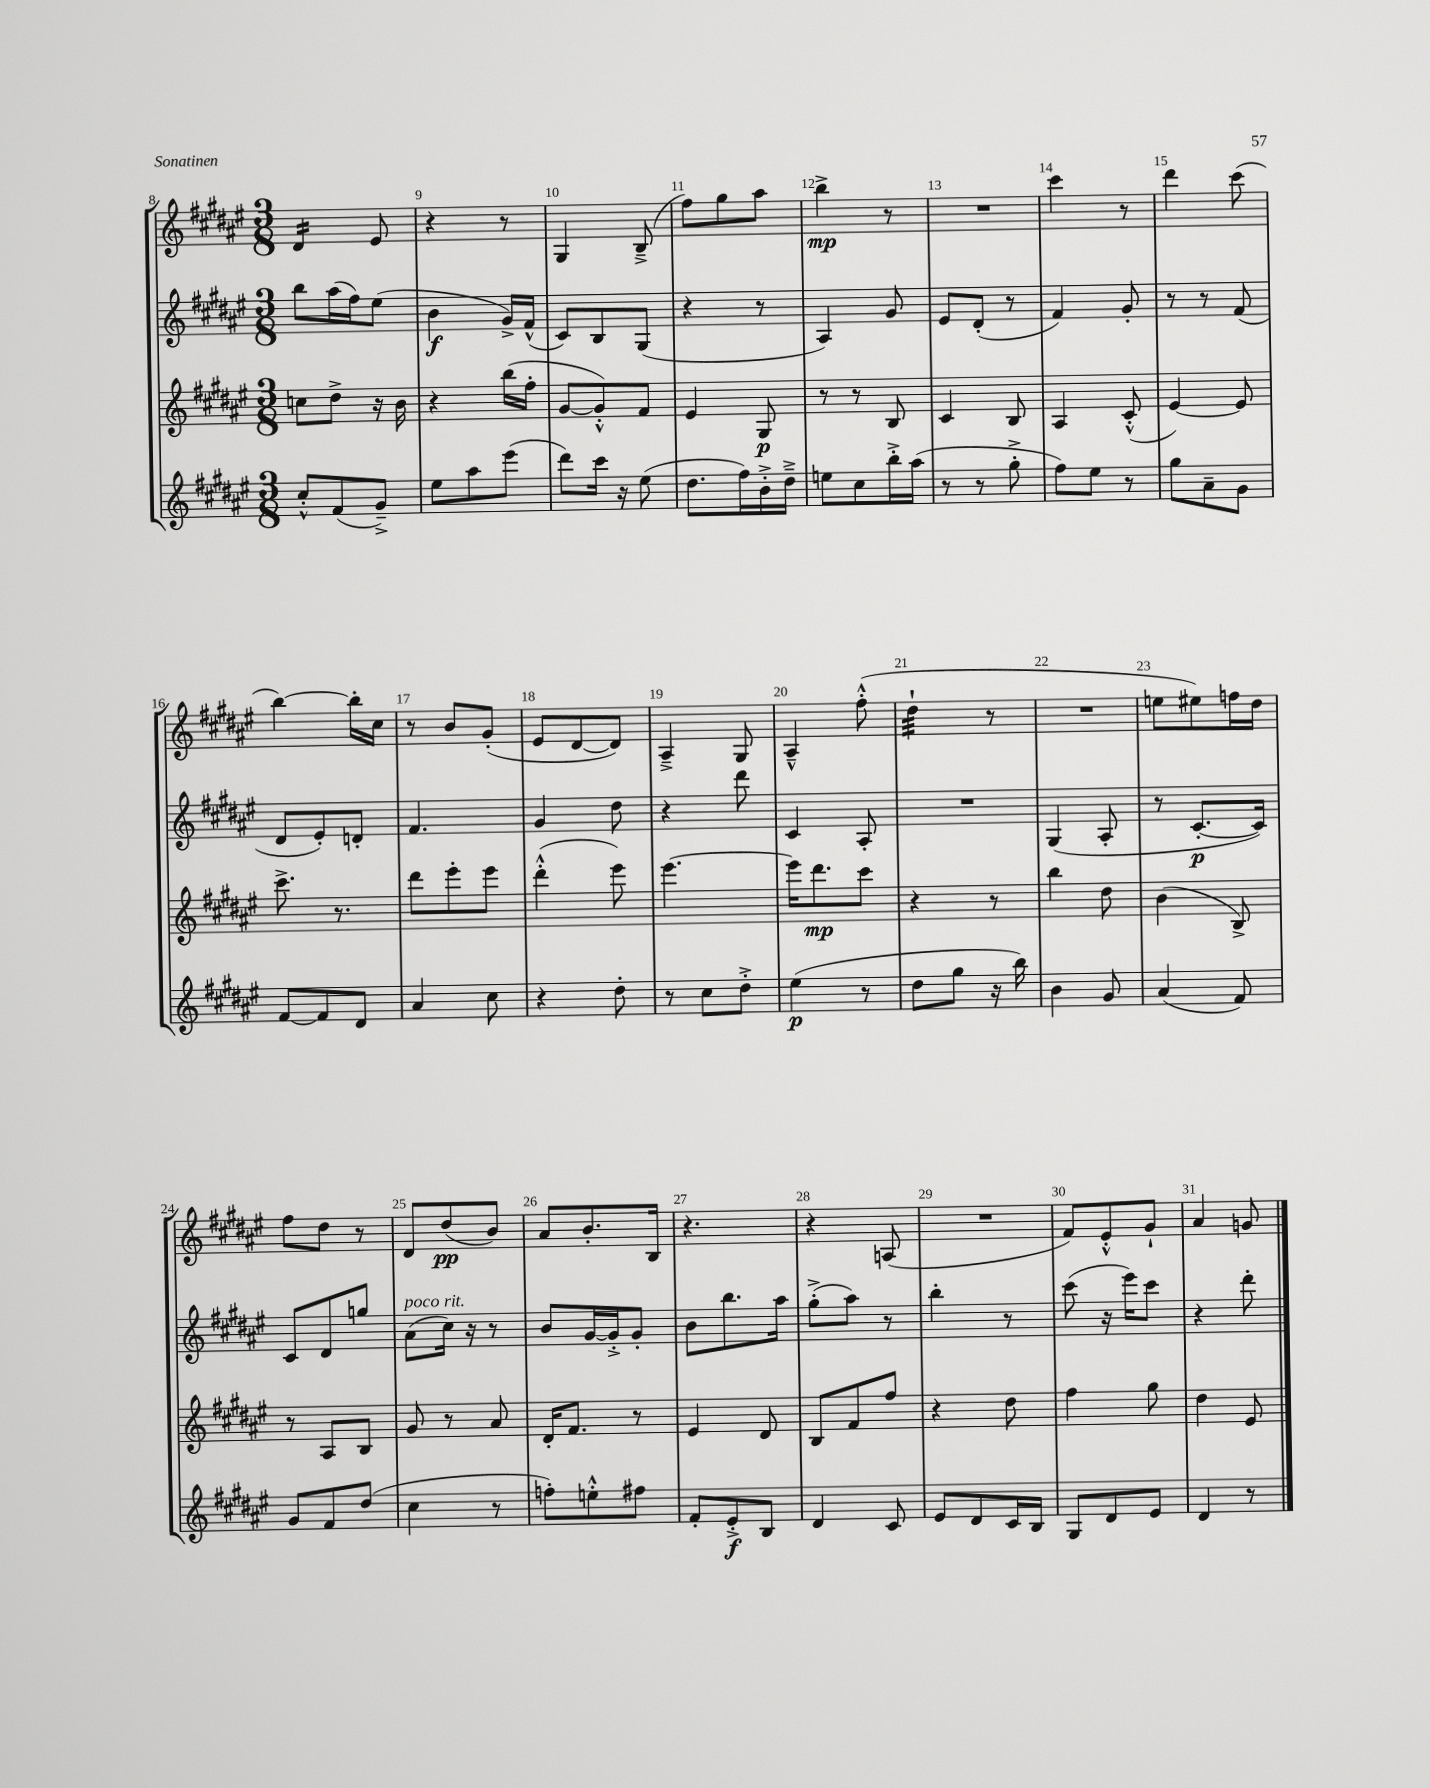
<<
\new StaffGroup <<
\new Staff = "s0" {
    \clef treble \key fis \major \numericTimeSignature \time 3/8
    dis'4:16 eis'8 |
    r4 r8 |
    gis4 b8--->( |
    fis''8) gis''8 ais''8 |
    b''4->\mp r8 |
    R4. |
    cis'''4 r8 |
    dis'''4 cis'''8( |
    b''4~) b''16-. cis''16 |
    r8 b'8 gis'8-.( |
    eis'8 dis'8~ dis'8) |
    ais4---> gis8 |
    ais4---^ fis''8-.-^( |
    dis''4:32-! r8 |
    R4. |
    e''8 eis''8) f''16 dis''16 |
    fis''8 dis''8 r8 |
    dis'8 dis''8\pp( b'8) |
    ais'8 b'8.-. b16 |
    r4. |
    r4 a8( |
    R4. |
    fis'8) eis'8-.-^ gis'8-! |
    ais'4 g'8 \bar "|." |
}
\new Staff = "s1" {
    \clef treble \key fis \major \numericTimeSignature \time 3/8
    b''8 ais''16( fis''16) eis''8( |
    b'4\f gis'16->) fis'16-^( |
    cis'8) b8 gis8( |
    r4 r8 |
    ais4) gis'8 |
    eis'8 dis'8-.( r8 |
    fis'4) gis'8-. |
    r8 r8 fis'8( |
    dis'8 eis'8-.) d'8-. |
    fis'4. |
    gis'4 dis''8 |
    r4 dis'''8 |
    cis'4 ais8-. |
    R4. |
    gis4( ais8-. |
    r8 cis'8.~-.\p cis'16) |
    cis'8 dis'8 g''8 |
    ais'8^\markup { \italic "poco rit." }( cis''16) r16 r8 |
    b'8 gis'16~ gis'16-.-> gis'8-. |
    b'8 b''8. ais''16 |
    gis''8-.->( ais''8) r8 |
    b''4-. r8 |
    cis'''8( r16 eis'''16) cis'''8 |
    r4 dis'''8-. \bar "|." |
}
\new Staff = "s2" {
    \clef treble \key fis \major \numericTimeSignature \time 3/8
    c''8 dis''8-> r16 b'16 |
    r4 b''16( fis''16-. |
    gis'8~ gis'8-.-^) fis'8 |
    eis'4 gis8\p |
    r8 r8 b8 |
    cis'4 b8 |
    ais4 cis'8-.-^( |
    eis'4~) eis'8 |
    cis'''8.-> r8. |
    dis'''8 eis'''8-. eis'''8 |
    dis'''4-.-^( eis'''8) |
    eis'''4.~ |
    eis'''16 dis'''8.\mp cis'''8 |
    r4 r8 |
    b''4 dis''8 |
    b'4( b8->) |
    r8 ais8 b8 |
    gis'8 r8 ais'8 |
    dis'16-. fis'8. r8 |
    eis'4 dis'8 |
    b8 fis'8 fis''8 |
    r4 dis''8 |
    fis''4 gis''8 |
    dis''4 eis'8 \bar "|." |
}
\new Staff = "s3" {
    \clef treble \key fis \major \numericTimeSignature \time 3/8
    cis''8-.-^ fis'8( gis'8--->) |
    eis''8 ais''8 eis'''8( |
    dis'''8) cis'''16 r16 eis''8( |
    dis''8. fis''16) b'16-.-> dis''16---> |
    e''8 cis''8 b''16-.-> ais''16( |
    r8 r8 gis''8-.-> |
    fis''8) eis''8 r8 |
    gis''8 ais'8-- gis'8 |
    fis'8~ fis'8 dis'8 |
    ais'4 cis''8 |
    r4 dis''8-. |
    r8 cis''8 dis''8-.-> |
    eis''4\p( r8 |
    dis''8 gis''8 r16 b''16) |
    b'4 gis'8 |
    ais'4( fis'8) |
    gis'8 fis'8 dis''8( |
    cis''4 r8 |
    f''8-.) e''8-.-^ fis''8 |
    fis'8-. eis'8-.->\f b8 |
    dis'4 cis'8 |
    eis'8 dis'8 cis'16 b16 |
    gis8 dis'8 eis'8 |
    dis'4 r8 \bar "|." |
}
>>
>>
\layout { \context { \Score currentBarNumber = #8 \override BarNumber.break-visibility = ##(#f #t #t) barNumberVisibility = #all-bar-numbers-visible } }
